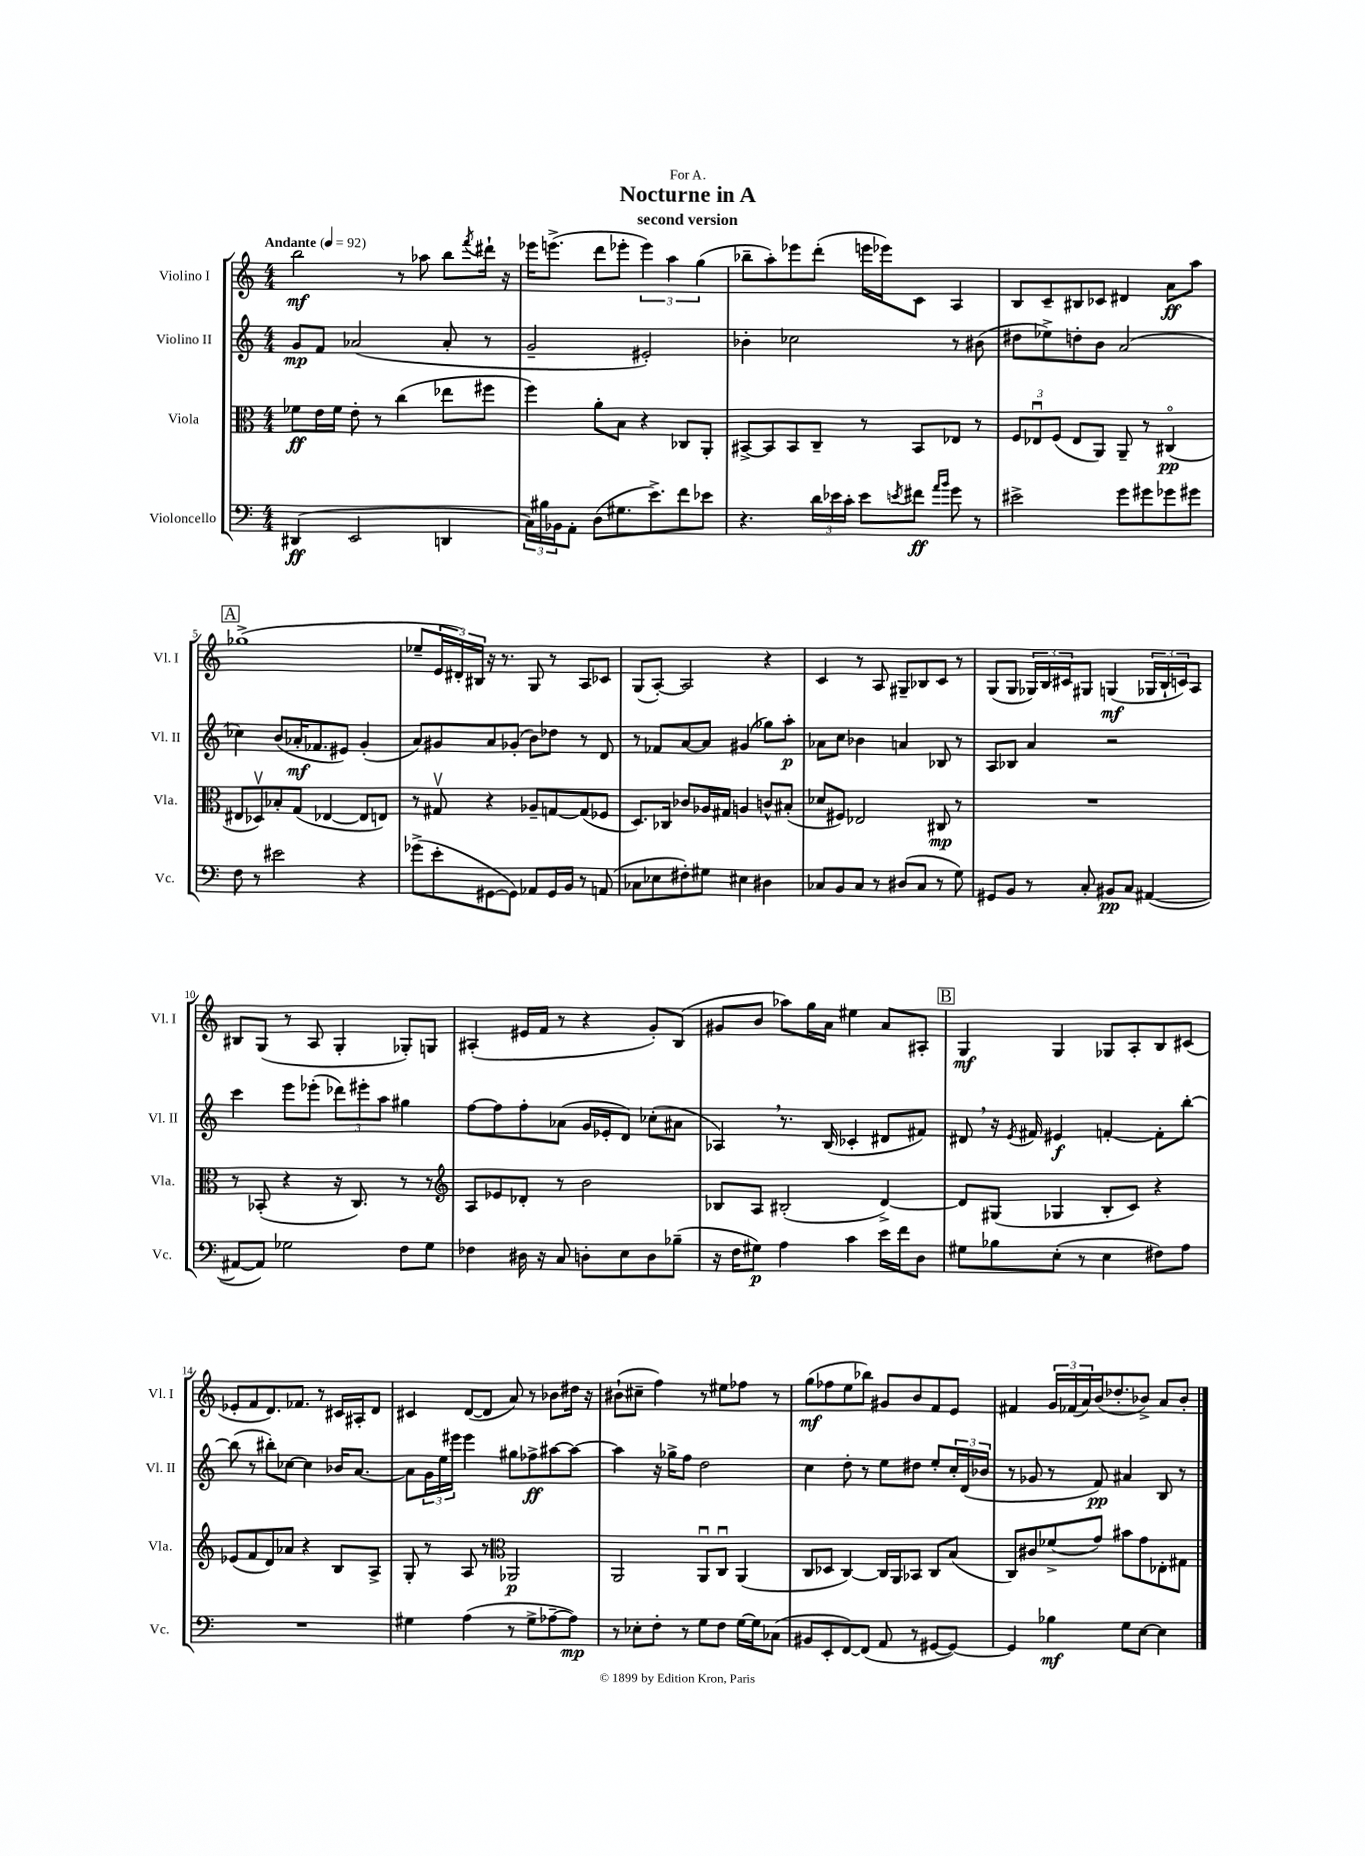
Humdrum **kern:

**kern	**kern	**kern	**kern
*staff4	*staff3	*staff2	*staff1
*clefF4	*clefC3	*clefG2	*clefG2
*k[]	*k[]	*k[]	*k[]
*M4/4	*M4/4	*M4/4	*M4/4
*MM92	*MM92	*MM92	*MM92
(4DD#/	8f-\L	8g/L	2bb\
.	16e\L	8f/J	.
.	16f-\JJ	.	.
2EE/	8e'\	(2a-/	.
.	8r	.	.
.	(4cc\	.	8r
.	.	.	8aa-\
4DD/	8ee-\L	8a-'/	8bb\L
.	.	.	8qfff/
.	8ff#\J	8r	16ddd#`\Jk
.	.	.	16r
=	=	=	=
24C\LL)	4ff\)	2g~/	16eee-\LK
24B#\	.	.	.
.	.	.	(8.eee^\J
24BB-\J	.	.	.
8AA'\J	.	.	.
(8D\L	8a'\L	.	8ddd\L
8.G#\	8B\J	.	8eee-'\J
.	4r	2e#'/)	6eee-\)
8.e^\)	.	.	.
.	.	.	6aa\
8f\	8C-/L	.	.
.	.	.	(6gg\
8e-\J	8AA'/J	.	.
=	=	=	=
4.r	[8BB#^/L	4b-'\	8bb-~\L
.	8BB#/]	.	8aa'\)
.	8BB#/	2cc-\	8eee-\
24d\LL	8C~/J	.	(8ddd'\J
24e-\	.	.	.
24c'\JJ	.	.	.
8e-\L	8r	.	16eee\LL
.	.	.	16eee-\J)
8qe/	.	.	.
8f#\J	8BB#/L	.	8c\J
16qqa/LL	.	.	.
16qqb/JJ	.	.	.
8g\	8E-/J	8r	4A/
8r	8r	(8b#\	.
=	=	=	=
2e#^\	12F/L	8dd#\L	8B/L
.	12E-u/	.	.
.	.	8ee-^\)	8c~/
.	(12F/J	.	.
.	8E-/L	8dd'\	8B#/
.	8AA/J)	8b\J	8c-/J
8g\L	8AA~/	(2a/	4d#/
8g#\	8r	.	.
8g-\	(4C#o/	.	8a\L
8g#\J	.	.	8aa\J
=	=	=	=
8F\	8E#/L	4cc-\)	(1gg-^
8r	8D-v/)	.	.
2e#\	8B-'/	(8b/L	.
.	(8G/J	16a-'/K	.
.	.	8.f-/	.
.	[4E-/	.	.
.	.	8e#/J)	.
4r	8E-/]L	(4g'/	.
.	8E/J)	.	.
=	=	=	=
(8g-^\L	8r	8a/L)	8ee-~/L
8e'\	8G#v/	8g#/	24e/L
.	.	.	24d#'/)
.	.	.	24B#/JJ
[8GG#\	4r	8a/	16r
.	.	.	8.r
8GG#\]J)	.	(8g-'/J	.
8AA-/L	8A-~/L	8b\L)	8G/
16GG#/L	[8G/	8dd-\J	8r
16BB/JJ	.	.	.
8r	(8G/]	8r	8A/L
(8AA/	8F-/J	8d/	8c-/J
=	=	=	=
8C-\L	8.D/L)	8r	(8G/L
8E-\	.	8f-/L	[8A'/J)
.	16C-/Jk	.	.
8F#'\)	8c-/L	[8a/	2A/]
8G#\J	16A-/L	8a/]J	.
.	16G#/JJ	.	.
4E#\	4A/	(4g#/	.
4D#\	8c^^/L	8gg-\L)	4r
.	(8B#'/J	8aa'\J	.
=	=	=	=
8C-/L	8d-/L	8a-\L	4c/
8BB/	8F#/J)	8cc\J	.
8C-/J	2E-/	4b-\	8r
8r	.	.	8A/
(8D#/L	.	4a/	8G#~/L
8C-/J	.	.	8B-/
8r	8C#/	8B-/	8c/J
8G\)	8r	8r	8r
=	=	=	=
8GG#/L	1r	8A/L	(8G/L
8BB/J	.	8B-/J	8G/J
8r	.	4a/	24G-/LL)
.	.	.	24B/
.	.	.	24c#/J
8C'/	.	.	8G#/J
8BB#/L	.	2r	(4G/
8C/J	.	.	.
([4AA#/	.	.	24G-/LL
.	.	.	24B`/
.	.	.	24c/J)
.	.	.	8A/J
=	=	=	=
8AA#/_L	8r	4ccc\	8B#/L
8AA#/]J)	(8BB-'/	.	(8G/J
2G-\	4r	8eee\L	8r
.	.	(8eee-'\J	8A/
.	16r	12ddd-\L)	4G'/
.	8.C/)	.	.
.	.	12eee#'\	.
.	.	12aa\J	.
8F\L	8r	4gg#\	8G-'/L)
8G-\J	8r	.	8G/J
=	=	=	=
*	*clefG2	*	*
4F-\	8A/L	[8ff\L	(4A#'/
.	8e-/	8ff\]	.
16D#\	8d-'/J	8ff'\	16e#/LL
16r	.	.	16f/JJ
8C/	8r	(8a-\J	8r
8D'\L	2b\	16g/LL	4r
.	.	16e-'/J	.
8E\	.	8d/J)	.
8D\	.	(8cc-'\L	8g'/L)
(8B-~\J	.	8a#\J	(8B/J
=	=	=	=
16r	8B-/L	4A-/)	8g#/L
16F\LK	.	.	.
8G#\J)	8A/J	.	8b/J
4A\	(2B#'/	8.r	8aa-\L)
.	.	.	16gg\L
.	.	(16B/	16a\JJ
4c\	.	4c-'/	4ee#\
16e\LL	[4d^/)	8d#/L	8a/L
16f\J	.	.	.
8D\J	.	8f#/J)	8A#'/J
=	=	=	=
8G#\L	8d/]L	8d#/	4G/
8B-\	(8G#/J	16r	.
.	.	8qe/	.
.	.	16f#/	.
(8E'\J	4G-/	4e#/	4G/
8r	.	.	.
4E\	8B'/L	[4f'/	8G-/L
.	8c/J)	.	8A'/
8F#\L)	4r	8f'\]L	8B/
8A\J	.	[8bb'\J	(8c#/J
=	=	=	=
1r	(8e-/L	(8bb\]	8e-'/L
.	8f/	8r	8f/
.	8d/)	8bb#'\L)	8.d/)
.	8a-/J	[8cc-\J	.
.	.	.	8.f-/J
.	4r	4cc-\]	.
.	.	.	8r
.	8B/L	16b-/LK	16c#/LL
.	.	[8.a/J	16A#'/J
.	8A^/J	.	8d/J
=	=	=	=
4G#\	8G'/	8a\]L	4c#/
.	8r	24g\L	.
.	.	24ee\	.
.	.	24eee#\JJ	.
(4A\	8A/	4eee#\	([8d/L
.	8r	.	8d/]J
*	*clefC3	*	*
8r	2AA-/	8gg#\L	8a/)
8G#^\L	.	8ff-^\	8r
[8A-~\	.	[8aa#\	8b-\L
8A-\]J)	.	8aa#\_J	16dd#\Jk
.	.	.	16r
=	=	=	=
8r	2AA/	4aa#\]	(8b#`\L
8E-'\L	.	.	8cc#~\J
8F'\J	.	16r	4ff\)
.	.	16gg-^\LK	.
8r	.	8ff\J	.
8G\L	8AAu/L	2dd\	8r
8F\J	8Cu/J	.	8ee#\L
[16G\LL	(4AA/	.	8ff-\J
16G\]J	.	.	.
(8C-\J	.	.	8r
=	=	=	=
8BB#/L	8C/L	4cc\	(8gg\L
8EE'/	8D-/J	.	8ff-\
[8FF/)	[4C/)	8dd'\	8ee\
(8FF/]J	.	8r	8bb-\J)
8AA/	16C/]LL	8ee\L	8g#/L
.	16AA/J	.	.
8r	8BB-/J	8dd#\J	8b/
[8GG#/L	8C/L	8ee'/L	8f/
8GG#/_J)	(8B/J	24cc'/L	8e/J
.	.	(24d/	.
.	.	24b-/JJ	.
=	=	=	=
4GG#/]	8C/L)	8r	4f#/
.	8c#/	8g-/	.
4B-\	(8f-^/	8r	24g/LL
.	.	.	(24f-/
.	.	.	24a/)
.	8g/J)	8f/)	(16b/J
.	.	.	8.dd-'/
8G\L	8b#\L	4a#/	.
[8E\J	8g\	.	8b-^/J)
4E\]	8E-'\	8B/	8a/L
.	8G#\J	8r	8b-'/J
==	==	==	==
*-	*-	*-	*-
